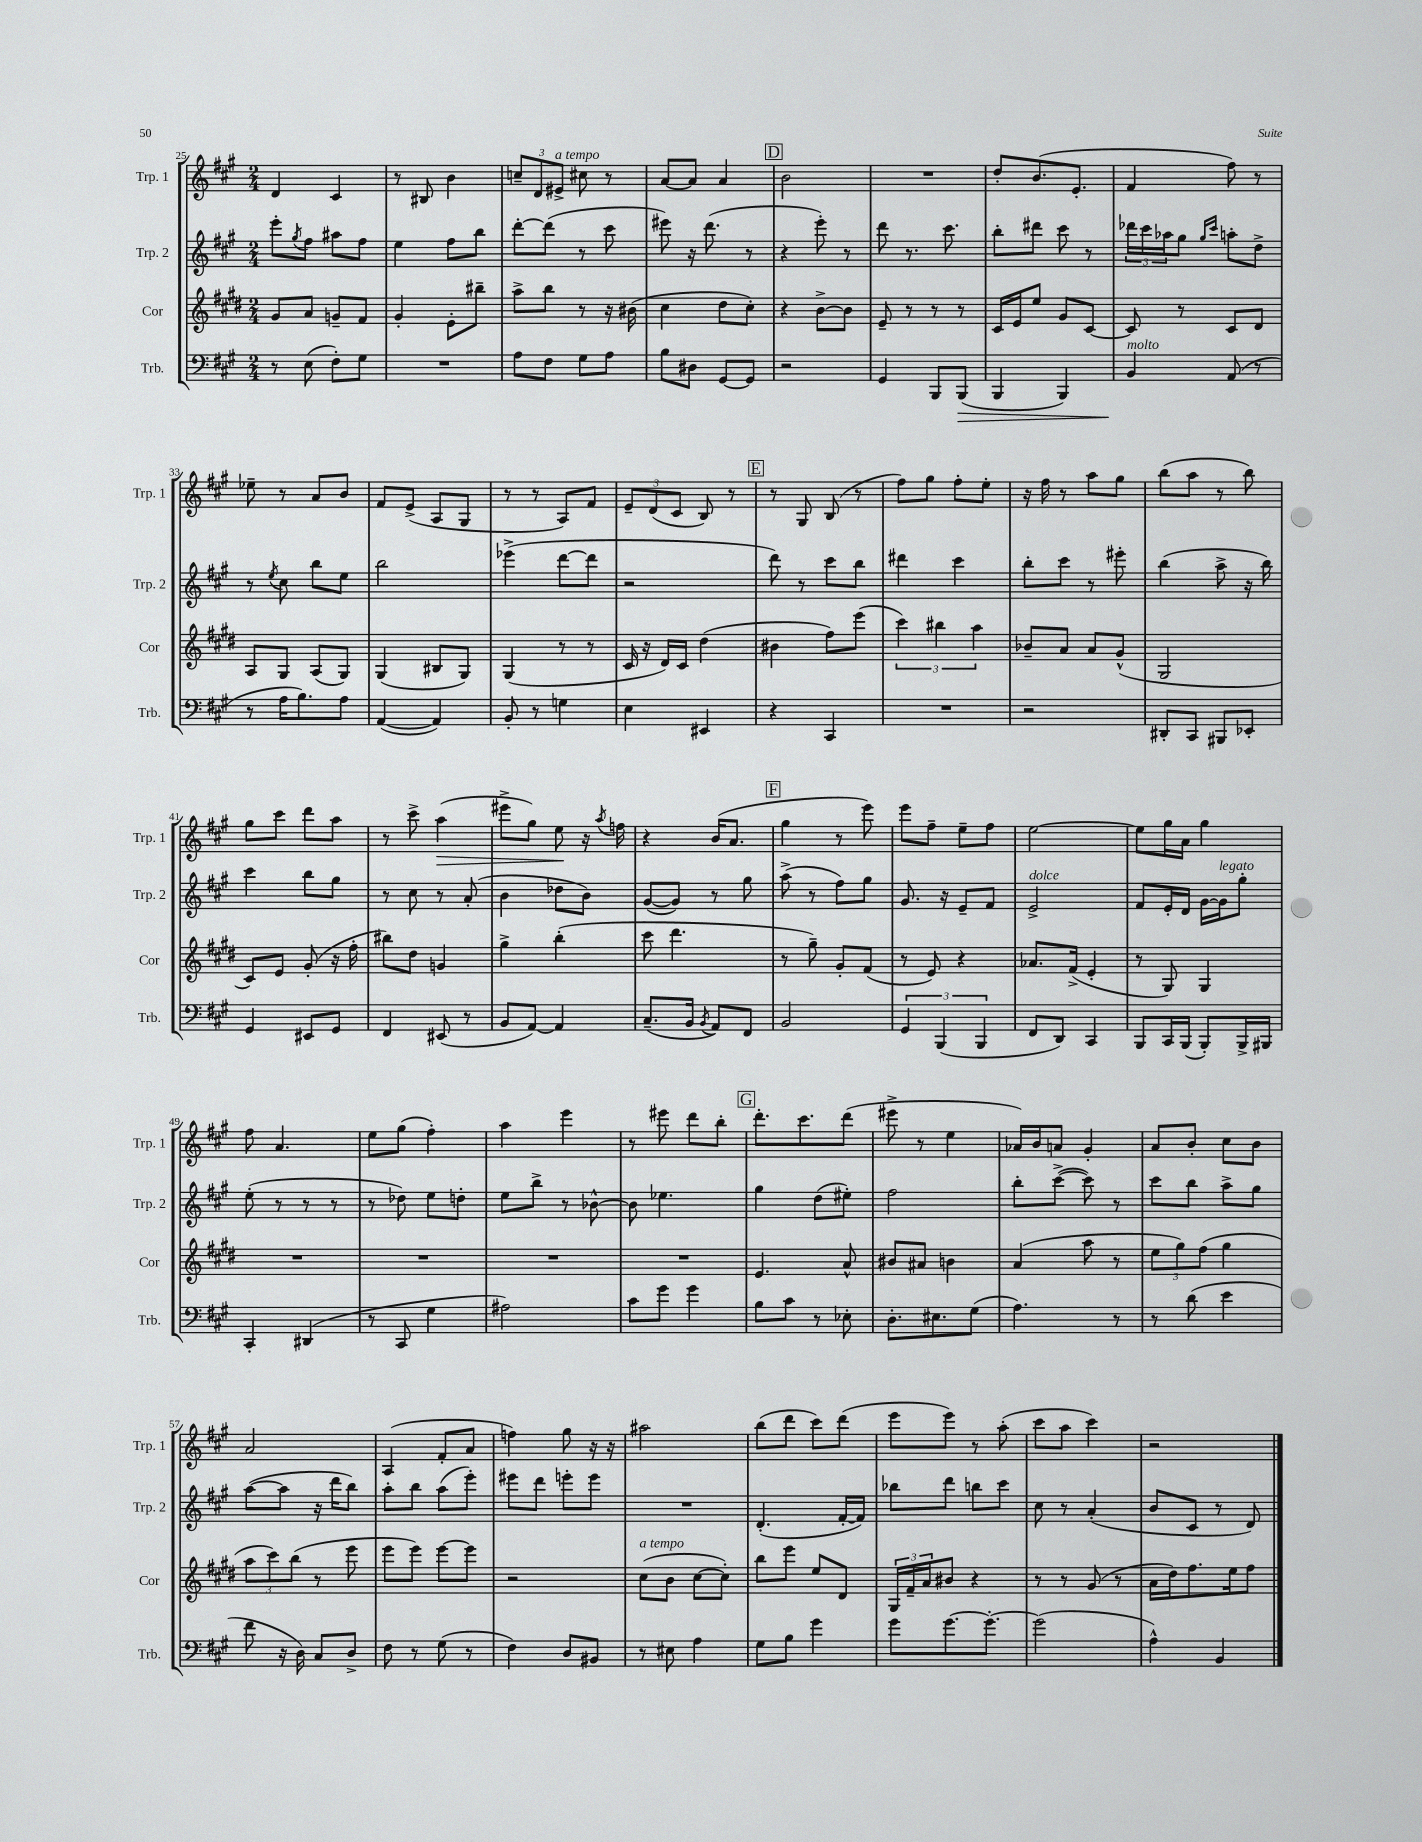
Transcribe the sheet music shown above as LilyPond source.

<<
\new StaffGroup <<
\new Staff = "s0" \with { instrumentName = "Trp. 1" shortInstrumentName = "Trp. 1" } {
    \clef treble \key a \major \numericTimeSignature \time 2/4
    d'4 cis'4 |
    r8 bis8 b'4 |
    \tuplet 3/2 { c''8-- d'8 eis'8->^\markup { \italic "a tempo" } } cis''8 r8 |
    a'8~ a'8 a'4 |
    \mark \markup { \box "D" } b'2 |
    R2 |
    d''8-. b'8.( e'8.-. |
    fis'4 fis''8) r8 |
    ees''8-- r8 a'8 b'8 |
    fis'8 e'8->( a8 gis8 |
    r8 r8 a8) fis'8 |
    \tuplet 3/2 { e'8-- d'8( cis'8 } b8) r8 |
    \mark \markup { \box "E" } r8 gis8 b8( r8 |
    fis''8) gis''8 fis''8-. e''8-. |
    r16 fis''16 r8 a''8 gis''8 |
    b''8( a''8 r8 b''8) |
    gis''8 cis'''8 d'''8 a''8 |
    r8 cis'''8-> a''4\>( |
    eis'''8-> gis''8) e''8\! r16 \acciaccatura { a''8 } f''16 |
    r4 b'16( a'8. |
    \mark \markup { \box "F" } gis''4 r8 e'''8) |
    e'''8 fis''8-- e''8-- fis''8 |
    e''2~ |
    e''8 gis''16 a'16 gis''4 |
    fis''8 a'4. |
    e''8 gis''8( fis''4-.) |
    a''4 e'''4 |
    r8 eis'''8 d'''8 b''8-. |
    \mark \markup { \box "G" } d'''8.-. cis'''8. d'''8( |
    eis'''8-> r8 e''4 |
    aes'16) b'16 a'8 gis'4-. |
    a'8 b'8-. cis''8 b'8 |
    a'2 |
    a4( fis'8-. a'8 |
    f''4) gis''8 r16 r16 |
    ais''2 |
    b''8( d'''8 cis'''8) d'''8( |
    e'''8 e'''8) r8 a''8-.( |
    cis'''8 a''8 cis'''4) |
    r2 \bar "|." |
}
\new Staff = "s1" \with { instrumentName = "Trp. 2" shortInstrumentName = "Trp. 2" } {
    \clef treble \key a \major \numericTimeSignature \time 2/4
    e'''8-. \acciaccatura { gis''8 } fis''8 ais''8 fis''8 |
    e''4 fis''8 b''8 |
    d'''8~-. d'''8( r8 cis'''8 |
    eis'''8) r16 d'''8.( r8 |
    \mark \markup { \box "D" } r4 e'''8-.) r8 |
    d'''8 r8. cis'''8. |
    b''8-. dis'''8 cis'''8 r8 |
    \tuplet 3/2 { des'''16 cis'''16 aes''16 } gis''8 \grace { gis''16 cis'''16 } a''8-. d''8-> |
    r8 \acciaccatura { e''8 } cis''8 b''8 e''8 |
    b''2 |
    ees'''4->( d'''8~ d'''8 |
    r2 |
    \mark \markup { \box "E" } d'''8) r8 cis'''8 b''8 |
    dis'''4 cis'''4 |
    b''8-. cis'''8 r8 eis'''8-. |
    b''4( a''8-> r16 b''16) |
    cis'''4 b''8 gis''8 |
    r8 cis''8 r8 a'8-.( |
    b'4 des''8 b'8) |
    gis'8~( gis'8) r8 gis''8 |
    \mark \markup { \box "F" } a''8->( r8 fis''8) gis''8 |
    gis'8. r16 e'8-- fis'8 |
    e'2->^\markup { \italic "dolce" } |
    fis'8 e'16-. d'16 gis'16~ gis'16^\markup { \italic "legato" } gis''8-. |
    e''8-.( r8 r8 r8 |
    r8 des''8) e''8 d''8-. |
    e''8 b''8-> r8 bes'8~-^ |
    bes'8 ees''4. |
    \mark \markup { \box "G" } gis''4 d''8( eis''8-.) |
    fis''2 |
    b''8-. cis'''8~->( cis'''8) r8 |
    cis'''8 b''8 a''8-> gis''8 |
    a''8~( a''8 r16 d'''16 b''8) |
    a''8-. b''8 a''8( e'''8-.) |
    eis'''8 d'''8 e'''8-. e'''8 |
    R2 |
    d'4.-.( fis'16~-. fis'16) |
    bes''8 d'''8 b''8 cis'''8 |
    cis''8 r8 a'4-.( |
    b'8 cis'8 r8 d'8) \bar "|." |
}
\new Staff = "s2" \with { instrumentName = "Cor" shortInstrumentName = "Cor" } {
    \clef treble \key e \major \numericTimeSignature \time 2/4
    gis'8 a'8 g'8-- fis'8 |
    gis'4-. e'8-. bis''8-- |
    a''8-> b''8 r8 r16 bis'16( |
    cis''4 dis''8 cis''8-.) |
    \mark \markup { \box "D" } r4 b'8~-> b'8 |
    e'8-- r8 r8 r8 |
    cis'16 e'16 e''8 gis'8 cis'8~ |
    cis'8 r8 cis'8 dis'8 |
    a8 gis8 a8( gis8) |
    gis4( bis8 gis8) |
    gis4( r8 r8 |
    cis'16 r16 dis'16) cis'16 dis''4( |
    \mark \markup { \box "E" } bis'4 fis''8) e'''8( |
    \tuplet 3/2 { cis'''4) bis''4 a''4 } |
    bes'8-- a'8 a'8 gis'8-^( |
    gis2 |
    cis'8) e'8 gis'8-.( r16 fis''16-. |
    bis''8) dis''8 g'4 |
    gis''4-> b''4-.( |
    cis'''8 dis'''4. |
    \mark \markup { \box "F" } r8 gis''8--) gis'8-. fis'8( |
    r8 e'8) r4 |
    aes'8. fis'16->( e'4-. |
    r8 gis8) gis4 |
    R2 |
    R2 |
    R2 |
    R2 |
    \mark \markup { \box "G" } e'4. a'8-^ |
    bis'8 ais'8 b'4 |
    a'4( a''8 r8 |
    \tuplet 3/2 { e''8 gis''8) fis''8( } gis''4 |
    \tuplet 3/2 { a''8 cis'''8) b''8( } r8 e'''8 |
    e'''8 e'''8) e'''8~ e'''8 |
    r2 |
    cis''8^\markup { \italic "a tempo" }( b'8 cis''8~ cis''8-.) |
    b''8 e'''8 e''8 dis'8 |
    \tuplet 3/2 { gis16 fis'16-- a'16 } bis'8 r4 |
    r8 r8 gis'8( r8 |
    a'16 dis''16) fis''8. e''16 fis''8 \bar "|." |
}
\new Staff = "s3" \with { instrumentName = "Trb." shortInstrumentName = "Trb." } {
    \clef bass \key a \major \numericTimeSignature \time 2/4
    r8 e8( fis8-.) gis8 |
    R2 |
    a8 fis8 gis8 a8 |
    b8 dis8 gis,8~ gis,8 |
    \mark \markup { \box "D" } r2 |
    gis,4 b,,8 b,,8\>( |
    b,,4 b,,4) |
    b,4\!^\markup { \italic "molto" } a,8( r8 |
    r8 a16 b8.) a8 |
    a,4~( a,4) |
    b,8-. r8 g4 |
    e4 eis,4 |
    \mark \markup { \box "E" } r4 cis,4 |
    R2 |
    r2 |
    dis,8-. cis,8 bis,,8 ees,8-. |
    gis,4 eis,8 gis,8 |
    fis,4 eis,8( r8 |
    b,8 a,8~) a,4 |
    cis8.--( b,16 \acciaccatura { b,8 } a,8) fis,8 |
    \mark \markup { \box "F" } b,2 |
    \tuplet 3/2 { gis,4 b,,4( b,,4 } |
    fis,8 d,8) cis,4 |
    b,,8 cis,16 b,,16( b,,8-.) b,,16-> bis,,16 |
    cis,4-. dis,4( |
    r8 cis,8 gis4 |
    ais2) |
    cis'8 gis'8 gis'4 |
    \mark \markup { \box "G" } b8 cis'8 r8 ees8-. |
    d8.-. eis8. gis8( |
    a4.) r8 |
    r8 d'8( e'4 |
    fis'8 r16 d16) cis8 d8-> |
    fis8 r8 gis8( r8 |
    fis4) d8 bis,8 |
    r8 eis8 a4 |
    gis8 b8 gis'4 |
    gis'8 gis'8.~ gis'8.~-. |
    gis'2( |
    a4-^) b,4 \bar "|." |
}
>>
>>
\layout { \context { \Score currentBarNumber = #25 } }
